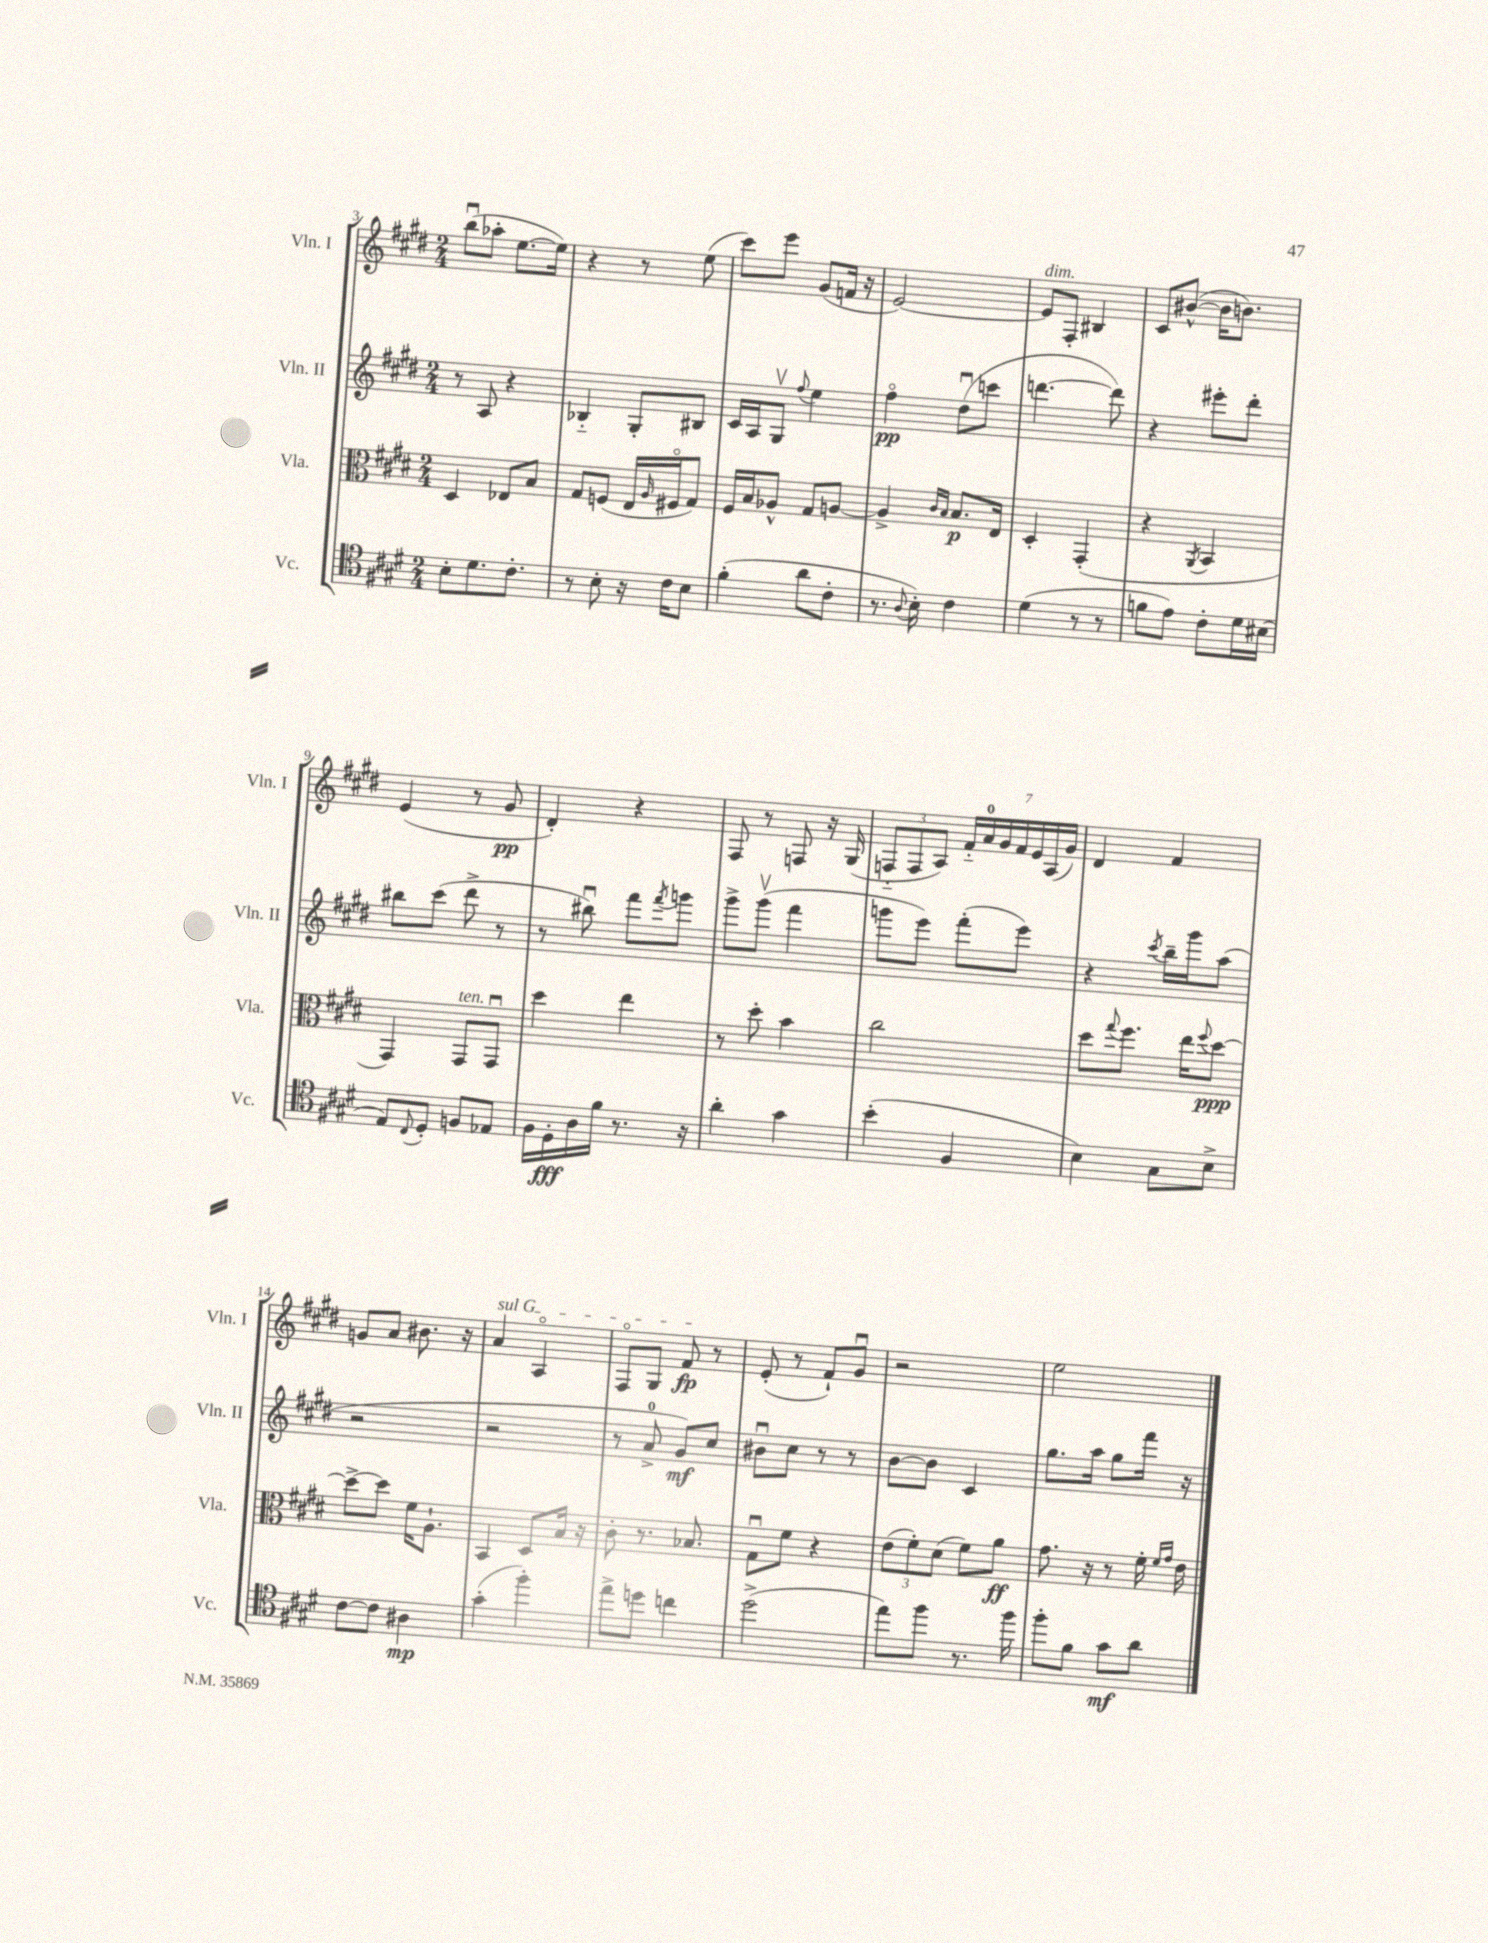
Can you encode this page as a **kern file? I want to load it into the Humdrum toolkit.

**kern	**dynam	**kern	**dynam	**kern	**dynam	**kern	**dynam
*part4	*part4	*part3	*part3	*part2	*part2	*part1	*part1
*staff4	*staff4	*staff3	*staff3	*staff2	*staff2	*staff1	*staff1
*I"Vc.	*	*I"Vla.	*	*I"Vln. II	*	*I"Vln. I	*
*I'Vc.	*	*I'Vla.	*	*I'Vln. II	*	*I'Vln. I	*
*clefC4	*	*clefC3	*	*clefG2	*	*clefG2	*
*k[f#c#g#d#]	*	*k[f#c#g#d#]	*	*k[f#c#g#d#]	*	*k[f#c#g#d#]	*
*M2/4	*	*M2/4	*	*M2/4	*	*M2/4	*
=3	=3	=3	=3	=3	=3	=3	=3
8B'\L	.	4D#/	.	8r	.	(8bbu\L	.
8.d#\	.	.	.	8A/	.	8aa-X'\J	.
.	.	8E-X/L	.	4r	.	[8.ee\L	.
8.c#'\J	.	.	.	.	.	.	.
.	.	8B/J	.	.	.	.	.
.	.	.	.	.	.	16ee\Jk])	.
=4	=4	=4	=4	=4	=4	=4	=4
8r	.	8G#/L	.	4B-X/	.	4r	.
8B'\	.	(8Fn/J	.	.	.	.	.
16r	.	16E/LL	.	8G#'/L	.	8r	.
.	.	16qqA/	.	.	.	.	.
16c#\KL	.	16F#X/J	.	.	.	.	.
8B\J	.	8G#/J)	.	8B#X/J	.	(8ee\	.
=5	=5	=5	=5	=5	=5	=5	=5
(4f#'\	.	16F#/LL	.	16c#/LL	.	8ccc#\L)	.
.	.	16B/J	.	16A/J	.	.	.
.	.	8A-X^^/J	.	8G#v/J	.	8eee\J	.
.	.	.	.	8qqff#/	.	.	.
8a\L	.	8G#/L	.	4ee\	.	(8g#/L	.
8c#'\J	.	[8An/J	.	.	.	16fn/Jk	.
.	.	.	.	.	.	16r	.
=6	=6	=6	=6	=6	=6	=6	=6
8.r	.	4A^/]	.	4ff#\	pp	[2e/)	.
8qqA/	.	.	.	.	.	.	.
16B'\)	.	.	.	.	.	.	.
.	.	16qqc#/LL	.	.	.	.	.
.	.	16qqB/JJ	.	.	.	.	.
4c#\	.	8.B/L	p	(8dd#u\L	.	.	.
.	.	.	.	8cccn\J	.	.	.
.	.	16E/Jk	.	.	.	.	.
=7	=7	=7	=7	=7	=7	=7	=7
!	!	!	!	!	!	!LO:TX:a:i:t=dim.	!
(4d#\	.	4D#'/	.	[4.dddn\	.	8e/L]	.
.	.	.	.	.	.	8F#'/J	.
8r	.	(4GG#'/	.	.	.	4B#X/	.
8r	.	.	.	8ddd\])	.	.	.
=8	=8	=8	=8	=8	=8	=8	=8
8fn\L	.	4r	.	4r	.	8c#/L	.
8e\J)	.	.	.	.	.	([8b#X^^/J	.
.	.	8qAA/	.	.	.	.	.
8c#'\L	.	4BB/	.	8eee#X'\L	.	16b#\KL]	.
.	.	.	.	.	.	8.bn\J)	.
16d#\L	.	.	.	8ddd#'\J	.	.	.
(16B#X\JJ	.	.	.	.	.	.	.
!!LO:LB:g=z
=9	=9	=9	=9	=9	=9	=9	=9
8E/L)	.	4GG#/)	.	8bb#X\L	.	(4e/	.
8qqC#/	.	.	.	.	.	.	.
8D#'/J	.	.	.	(8ccc#\J	.	.	.
!	!	!LO:TX:a:i:t=ten.	!	!	!	!	!
8Fn/L	.	8GG#/L	.	8ddd#^\	.	8r	.
8E-X/J	.	8GG#u/J	.	8r	.	8g#/	pp
=10	=10	=10	=10	=10	=10	=10	=10
16F#\LL	.	4dd#\	.	8r	.	4d#'/)	.
16D#'\	fff	.	.	.	.	.	.
16A\	.	.	.	8bb#Xu\)	.	.	.
16f#\JJ	.	.	.	.	.	.	.
8.r	.	4ee\	.	8fff#\L	.	4r	.
.	.	.	.	8qfff#/	.	.	.
.	.	.	.	8gggn\J	.	.	.
16r	.	.	.	.	.	.	.
=11	=11	=11	=11	=11	=11	=11	=11
4a'\	.	8r	.	8ggg#^\L	.	8F#/	.
.	.	8dd#'\	.	(8ggg#v\J	.	8r	.
4g#\	.	4b\	.	4fff#\	.	8Fn/	.
.	.	.	.	.	.	16r	.
.	.	.	.	.	.	(16G#/	.
=12	=12	=12	=12	=12	=12	=12	=12
(4b'\	.	2cc#\	.	8gggn\L	.	12Fn/L	.
.	.	.	.	.	.	12F/	.
.	.	.	.	8eee\J)	.	.	.
.	.	.	.	.	.	12A/J)	.
4F#/	.	.	.	(8fff#'\L	.	28f#/LL	.
.	.	.	.	.	.	28a/	.
.	.	.	.	.	.	28g#/	.
.	.	.	.	.	.	28f#/	.
.	.	.	.	8eee\J)	.	.	.
.	.	.	.	.	.	28e/	.
.	.	.	.	.	.	(28A/	.
.	.	.	.	.	.	28g#/JJ)	.
=13	=13	=13	=13	=13	=13	=13	=13
4B\)	.	8dd#\L	.	4r	.	4d#/	.
.	.	8qqgg#/	.	.	.	.	.
.	.	8.ff#\J	.	.	.	.	.
.	.	.	.	8qccc#/	.	.	.
8G#\L	.	.	.	16bb~\LL	.	4f#/	.
.	.	16ee\KL	.	16ggg#\J	.	.	.
.	.	8qqff#/	.	.	.	.	.
8B^\J	.	[8dd#\J	ppp	(8aa\J	.	.	.
!!LO:LB:g=z
=14	=14	=14	=14	=14	=14	=14	=14
[8c#\L	.	8dd#^\L_	.	2r	.	8gn/L	.
8c#\J]	.	8dd#\J]	.	.	.	8a/J	.
4A#X\	mp	16f#\KL	.	.	.	8.b#X\	.
.	.	8.A`\J	.	.	.	.	.
.	.	.	.	.	.	16r	.
=15	=15	=15	=15	=15	=15	=15	=15
!	!	!	!	!	!	!LO:TX:a:i:t=sul G	!
(4g#'\	.	4BB/	.	2r	.	4a/	.
4ff#'\)	.	8D#/L	.	.	.	4A/	.
.	.	16B/Jk	.	.	.	.	.
.	.	16r	.	.	.	.	.
=16	=16	=16	=16	=16	=16	=16	=16
8ee^\L	.	8c#'\	.	8r	.	8F#/L	.
8ddn\J	.	8.r	.	8a^/	.	8G#/J	.
4ccn\	.	.	.	8g#/L)	mf	8f#/	fp
.	.	8.B-X/	.	.	.	.	.
.	.	.	.	8cc#/J	.	8r	.
=17	=17	=17	=17	=17	=17	=17	=17
(2dd#^\	.	8G#u\L	.	8b#Xu\L	.	(8e'/	.
.	.	8f#\J	.	8cc#\J	.	8r	.
.	.	4r	.	8r	.	8f#`/L)	.
.	.	.	.	8r	.	8g#u/J	.
=18	=18	=18	=18	=18	=18	=18	=18
8ee\L)	.	(12e\L	.	[8b\L	.	2r	.
.	.	12f#'\)	.	.	.	.	.
8ff#\J	.	.	.	8b\J]	.	.	.
.	.	(12d#\J	.	.	.	.	.
8.r	.	8f#\L)	.	4c#/	.	.	.
.	.	8a\J	ff	.	.	.	.
16ff#\	.	.	.	.	.	.	.
=19	=19	=19	=19	=19	=19	=19	=19
8ff#'\L	.	8.g#\	.	8.gg#\L	.	2ee\	.
8f#\J	.	.	.	.	.	.	.
.	.	16r	.	16aa\Jk	.	.	.
8g#\L	mf	8r	.	8gg#\L	.	.	.
8a\J	.	16f#'\	.	16fff#\Jk	.	.	.
.	.	16qqf#/LL	.	.	.	.	.
.	.	16qqg#/JJ	.	.	.	.	.
.	.	16e\	.	16r	.	.	.
==	==	==	==	==	==	==	==
*-	*-	*-	*-	*-	*-	*-	*-
